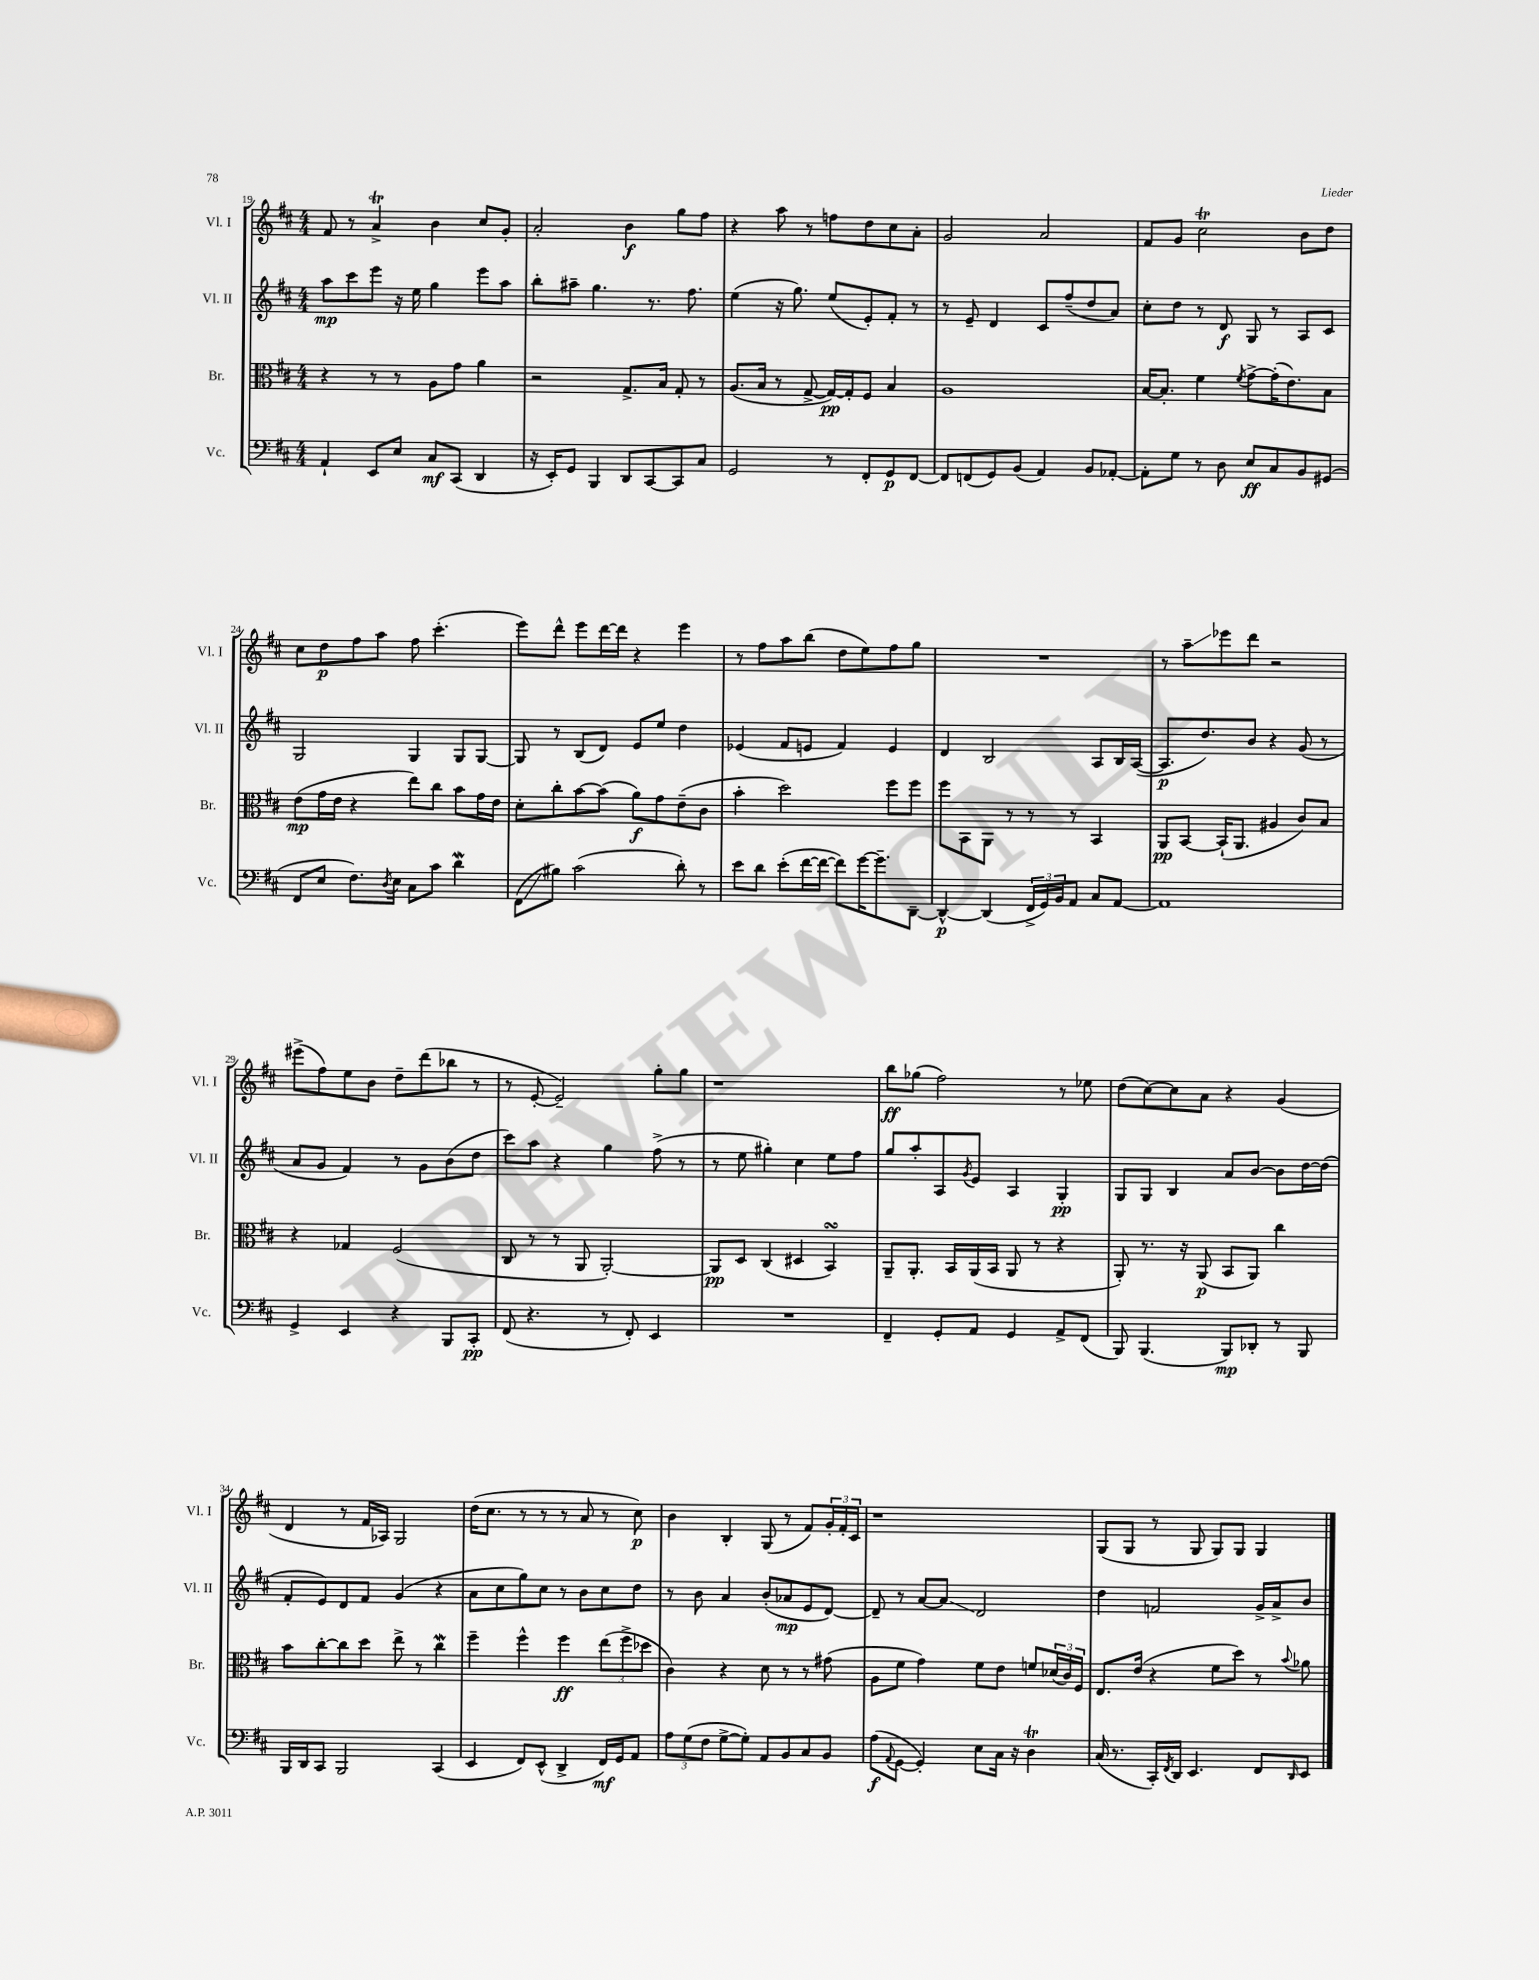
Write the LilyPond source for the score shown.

<<
\new StaffGroup <<
\new Staff = "s0" \with { instrumentName = "Vl. I" shortInstrumentName = "Vl. I" } {
    \clef treble \key d \major \numericTimeSignature \time 4/4
    fis'8 r8 a'4->\trill b'4 cis''8 g'8-. |
    a'2-. b'4\f g''8 fis''8 |
    r4 a''8 r8 f''8 d''8 cis''8 a'8-. |
    g'2 a'2 |
    fis'8 g'8 cis''2\trill b'8 d''8 |
    cis''8 d''8\p fis''8 a''8 fis''8 cis'''4.-.( |
    e'''8) d'''8-^ e'''8 d'''16~ d'''16 r4 e'''4 |
    r8 fis''8 a''8 b''8( d''8 e''8) fis''8 g''8 |
    R1 |
    r8 a''8--\glissando ees'''8 d'''8 r2 |
    eis'''8->( fis''8) e''8 b'8 d''8-- d'''8( bes''8 r8 |
    r8 e'8~-. e'2--) g''8-. g''8 |
    r1 |
    b''8\ff ges''8( fis''2) r8 ees''8 |
    d''8( cis''8~) cis''8 a'8 r4 g'4( |
    d'4 r8 fis'16 aes16) g2 |
    d''16( cis''8. r8 r8 r8 a'8 r8 cis''8\p) |
    b'4 b4-. g8( r8 fis'8) \tuplet 3/2 { g'16-. fis'16-. cis'16 } |
    r1 |
    g8( g8 r8 g8 g8) g8 g4 \bar "|." |
}
\new Staff = "s1" \with { instrumentName = "Vl. II" shortInstrumentName = "Vl. II" } {
    \clef treble \key d \major \numericTimeSignature \time 4/4
    a''8\mp cis'''8 e'''8 r16 e''16 g''4 e'''8 a''8 |
    b''8-. ais''8-- g''4. r8. fis''8. |
    e''4( r16 g''8.) e''8( e'8-.) fis'8-. r8 |
    r8 e'8-- d'4 cis'8 fis''8--( d''8 a'8) |
    cis''8-. d''8 r8 d'8\f g8 r8 a8 cis'8 |
    g2 g4 g8 g8~ |
    g8 r8 b8( d'8) e'8 e''8 d''4 |
    ees'4( fis'8 e'8 fis'4) e'4 |
    d'4 b2 a8 b16 a16~( |
    a8.\p d''8.) b'8 r4 g'8( r8 |
    a'8 g'8 fis'4) r8 g'8 b'8( d''8 |
    cis'''8) a''8 r4 g''4 fis''8->( r8 |
    r8 e''8 gis''4-.) cis''4 e''8 fis''8 |
    g''8 a''8-. a8 \acciaccatura { g'8 } e'8 a4 g4-.\pp |
    g8 g8 b4 a'8 b'8~ b'8 d''16~ d''16( |
    fis'8-. e'8) d'8 fis'8 g'4( r4 |
    a'8 cis''8 g''8) cis''8 r8 b'8 cis''8 d''8 |
    r8 b'8 a'4 b'8-.( aes'8\mp e'8 d'8~) |
    d'8-- r8 a'8~ a'8\glissando d'2 |
    d''4 f'2 g'16-> a'16-> b'8 \bar "|." |
}
\new Staff = "s2" \with { instrumentName = "Br." shortInstrumentName = "Br." } {
    \clef alto \key d \major \numericTimeSignature \time 4/4
    r4 r8 r8 a8 g'8 a'4 |
    r2 g8.-> b16 g8-. r8 |
    a8.( b16 r8 g8~-> g16~\pp) g16-. fis8 b4 |
    a1 |
    b16~ b8.-. fis'4 \acciaccatura { fis'8 } g'8~-> g'16-.( e'8.) b8 |
    e'8\mp( g'16 e'16 r4 e''8) cis''8 b'8 g'16 e'16 |
    d'8-. cis''8-. b'8~ b'8( a'8\f) g'8 e'8--( cis'8 |
    b'4-. d''2) fis''8 fis''8 |
    fis''8 b,8 a,8 r8 r8 r8 b,4 |
    a,8\pp b,8~ b,16-!( a,8. ais4 cis'8) b8 |
    r4 ges4 fis2( |
    cis8 r8 r8 a,8 a,2~-.) |
    a,8\pp d8 cis4( dis4 b,4\turn) |
    a,8-- a,8.-. b,16 a,16( b,16 a,8 r8 r4 |
    a,8-.) r8. r16 a,8\p( b,8 a,8) cis''4 |
    b'8 cis''8~-. cis''8 d''8 e''8-> r8 cis''4\mordent |
    fis''4-- fis''4-^ fis''4\ff \tuplet 3/2 { e''8( fis''8-> des''8 } |
    cis'4) r4 d'8 r8 r8 gis'8( |
    a8 fis'8 g'4) fis'8 e'8 f'8 \tuplet 3/2 { des'16( cis'16) fis16 } |
    e8. e'16( r4 fis'8 d''8) r8 \appoggiatura { b'8 } aes'8 \bar "|." |
}
\new Staff = "s3" \with { instrumentName = "Vc." shortInstrumentName = "Vc." } {
    \clef bass \key d \major \numericTimeSignature \time 4/4
    a,4-! e,8 e8 cis8\mf cis,8( d,4 |
    r16 e,16-.) g,8 b,,4 d,8 cis,8~ cis,8 cis8 |
    g,2 r8 fis,8-. g,8\p fis,8~ |
    fis,8 f,8( g,8) b,8( a,4) b,8 aes,8~-. |
    aes,8-. g8 r8 d8 e8\ff cis8 b,8 gis,8( |
    fis,8 e8 fis8.) \acciaccatura { d8 } e16 cis8 cis'8 d'4\mordent |
    fis,8\glissando( bis8) cis'2( d'8-.) r8 |
    e'8 d'8 e'8-.( fis'16~ fis'16~ fis'8) g'16~ g'8.-- d,8~-- |
    d,4~-^\p d,4( \tuplet 3/2 { fis,16-> g,16) b,16 } a,8 cis8 a,8~ |
    a,1 |
    g,4-> e,4 r4 b,,8 cis,8-.\pp |
    fis,8( r4. r8 fis,8-.) e,4 |
    R1 |
    fis,4-- g,8-. a,8 g,4 a,8-> fis,8( |
    b,,8) b,,4.( b,,8\mp) des,8-. r8 b,,8 |
    b,,16 d,16 cis,8 b,,2 cis,4( |
    e,4 fis,8) e,8-^( d,4-> fis,16\mf) g,16 a,8 |
    \tuplet 3/2 { a8 g8( fis8 } g8~-> g8-.) a,8 b,8 cis8 b,8 |
    a8\f( \appoggiatura { a,8 } g,8~ g,4-.) e8 cis16 r16 d4\trill |
    cis16( r8. cis,16-.) \acciaccatura { fis,8 } d,16 e,4. fis,8 \grace { d,16 } e,8 \bar "|." |
}
>>
>>
\layout { \context { \Score currentBarNumber = #19 } }
